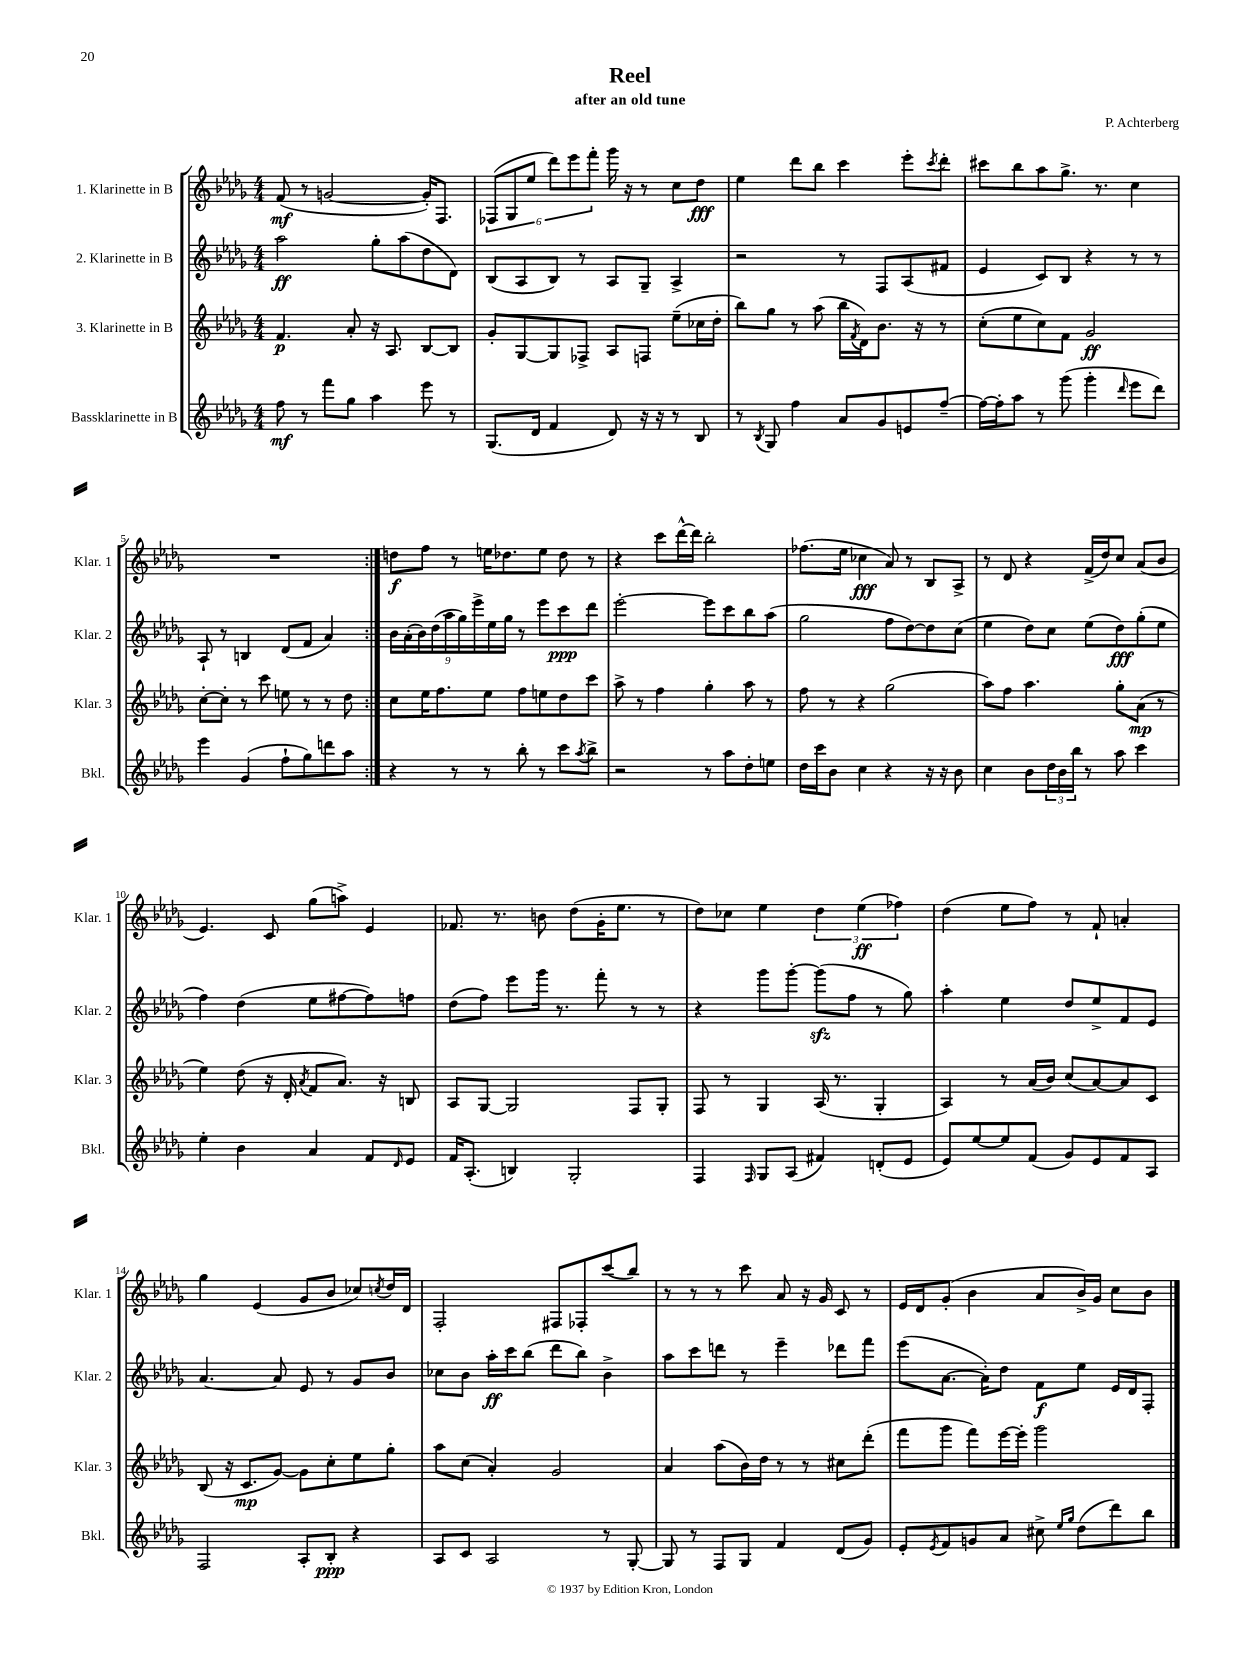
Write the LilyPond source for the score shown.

\header { title = "Reel" composer = "P. Achterberg" subtitle = "after an old tune" }
<<
\new StaffGroup <<
\new Staff = "s0" \with { instrumentName = "1. Klarinette in B" shortInstrumentName = "Klar. 1" } {
    \clef treble \key des \major \numericTimeSignature \time 4/4
    \repeat volta 2 { f'8\mf( r8 g'2~ g'16-.) f8. |
    \tuplet 6/4 { fes8( ges8 ees''8 des'''8) ees'''8 f'''8-. } ges'''16 r16 r8 c''8 des''8\fff |
    ees''4 des'''8 bes''8 c'''4 ees'''8-. \acciaccatura { c'''8 } des'''8-. |
    cis'''8 bes''8 aes''8 ges''8.-> r8. c''4 |
    R1 | }
    d''8\f f''8 r8 e''16 des''8. e''8 des''8 r8 |
    r4 c'''8 des'''16~-^ des'''16 bes''2-. |
    fes''8.( ees''16 ces''4\fff aes'8) r8 bes8 aes8-> |
    r8 des'8 r4 f'16->( des''16) c''8 aes'8( bes'8 |
    ees'4.) c'8 ges''8( a''8->) ees'4 |
    fes'8. r8. b'8 des''8( ges'16-. ees''8. r8 |
    des''8) ces''8 ees''4 \tuplet 3/2 { des''4 ees''4\ff( fes''4) } |
    des''4( ees''8 f''8) r8 f'8-! a'4-. |
    ges''4 ees'4( ges'8 bes'8 ces''8) \acciaccatura { c''8 } des''16 des'16 |
    f2-. fis8 fes8-. c'''8( bes''8) |
    r8 r8 r8 c'''8 aes'8 r16 ges'16 c'8 r8 |
    ees'16 des'16 ges'8-.( bes'4 aes'8 bes'16->) ges'16 c''8 bes'8 \bar "|." |
}
\new Staff = "s1" \with { instrumentName = "2. Klarinette in B" shortInstrumentName = "Klar. 2" } {
    \clef treble \key des \major \numericTimeSignature \time 4/4
    \repeat volta 2 { aes''2\ff ges''8-. aes''8( des''8 des'8) |
    bes8( aes8 bes8) r8 aes8 ges8-- aes4-> |
    r2 r8 f8 aes8( fis'8 |
    ees'4 c'8) bes8 r4 r8 r8 |
    aes8-! r8 b4 des'8( f'8 aes'4) | }
    \tuplet 9/8 { bes'16 aes'16-.( bes'16) des''16( aes''16 ges''16) ees'''16-> ees''16 ges''16 } r8 ees'''8 c'''8\ppp des'''8 |
    ees'''2~-. ees'''8 c'''8 bes''8 aes''8( |
    ges''2 f''8 des''8~) des''8 c''8( |
    ees''4 des''8) c''8 ees''8( des''8\fff) ges''8-.( ees''8 |
    f''4) des''4( ees''8 fis''8~ fis''8) f''8 |
    des''8( f''8) ees'''8 ges'''16 r8. f'''8-. r8 r8 |
    r4 ges'''8 ges'''8~-. ges'''8\sfz( f''8 r8 ges''8) |
    aes''4-. ees''4 des''8 ees''8-> f'8 ees'8 |
    aes'4.~ aes'8 ees'8 r8 ges'8 bes'8 |
    ces''8 bes'8 aes''16-.\ff c'''16 bes''8( des'''8 bes''8) bes'4-> |
    aes''8 c'''8 d'''8 r8 ees'''4-- des'''8 f'''8 |
    ees'''8( aes'8.~ aes'16-.) des''8 f'8\f ees''8 ees'16 des'16 f8-. \bar "|." |
}
\new Staff = "s2" \with { instrumentName = "3. Klarinette in B" shortInstrumentName = "Klar. 3" } {
    \clef treble \key des \major \numericTimeSignature \time 4/4
    \repeat volta 2 { f'4.\p aes'8-. r16 aes8. bes8~ bes8 |
    ges'8-. ges8~ ges8 fes8-> aes8 f8 ees''8--( ces''16 des''16-. |
    bes''8) ges''8 r8 aes''8( bes''16 \acciaccatura { f'8 } des'16) bes'8. r16 r8 |
    c''8-.( ees''8 c''8) f'8 ges'2\ff |
    c''8~-. c''8-. r8 c'''8 e''8 r8 r8 des''8 | }
    c''8 ees''16 f''8. ees''8 f''8 e''8 des''8 c'''8 |
    aes''8-> r8 f''4 ges''4-. aes''8 r8 |
    f''8 r8 r4 ges''2( |
    aes''8) f''8 aes''4. ges''8-. aes'8\mp( r8 |
    ees''4) des''8( r16 des'16-. \acciaccatura { aes'8 } f'8 aes'8.) r16 b8 |
    aes8 ges8~ ges2 f8 ges8-. |
    f8 r8 ges4 aes16( r8. ges4-. |
    aes4) r8 aes'16( bes'16) c''8( aes'8~) aes'8 c'8 |
    bes8( r16 c'8.\mp ges'8~) ges'8 c''8-. ees''8 ges''8-. |
    aes''8 c''8( aes'4-.) ges'2 |
    aes'4 aes''8( bes'16) des''16 r8 r8 cis''8 des'''8-.( |
    f'''8 ges'''8 f'''8) ees'''16~ ees'''16-. ges'''2 \bar "|." |
}
\new Staff = "s3" \with { instrumentName = "Bassklarinette in B" shortInstrumentName = "Bkl." } {
    \clef treble \key des \major \numericTimeSignature \time 4/4
    \repeat volta 2 { f''8\mf r8 f'''8 ges''8 aes''4 ees'''8 r8 |
    ges8.( des'16 f'4 des'8) r16 r16 r8 bes8 |
    r8 \acciaccatura { bes8 } ges8 f''4 aes'8 ges'8 e'8 f''8~-- |
    f''16~ f''16-. aes''8 r8 ges'''8( ges'''4-. \grace { des'''16 } ees'''8 des'''8) |
    ees'''4 ges'4( f''8-! ges''8) d'''8 aes''8 | }
    r4 r8 r8 bes''8-. r8 c'''8 \acciaccatura { aes''8 } bes''8-> |
    r2 r8 aes''8 des''8-. e''8 |
    des''16 c'''16 bes'8 c''4 r4 r16 r16 bes'8 |
    c''4 bes'8 \tuplet 3/2 { des''16 bes'16 bes''16 } r8 aes''8 c'''4 |
    ees''4-. bes'4 aes'4 f'8 \grace { des'16 } ees'8 |
    f'16 aes8.-.( b4) ges2-. |
    f4 \grace { f16 } ges8 aes8( fis'4) d'8-.( ees'8 |
    ees'8) ees''8~ ees''8 f'8( ges'8) ees'8 f'8 aes8 |
    f2 aes8-. bes8-.\ppp r4 |
    aes8 c'8 aes2 r8 ges8~-. |
    ges8 r8 f8 ges8 f'4 des'8( ges'8) |
    ees'8-. \acciaccatura { ees'8 } f'8 g'8 aes'8 cis''8-> \grace { ees''16 ges''16 } des''8( des'''8) bes''8 \bar "|." |
}
>>
>>
